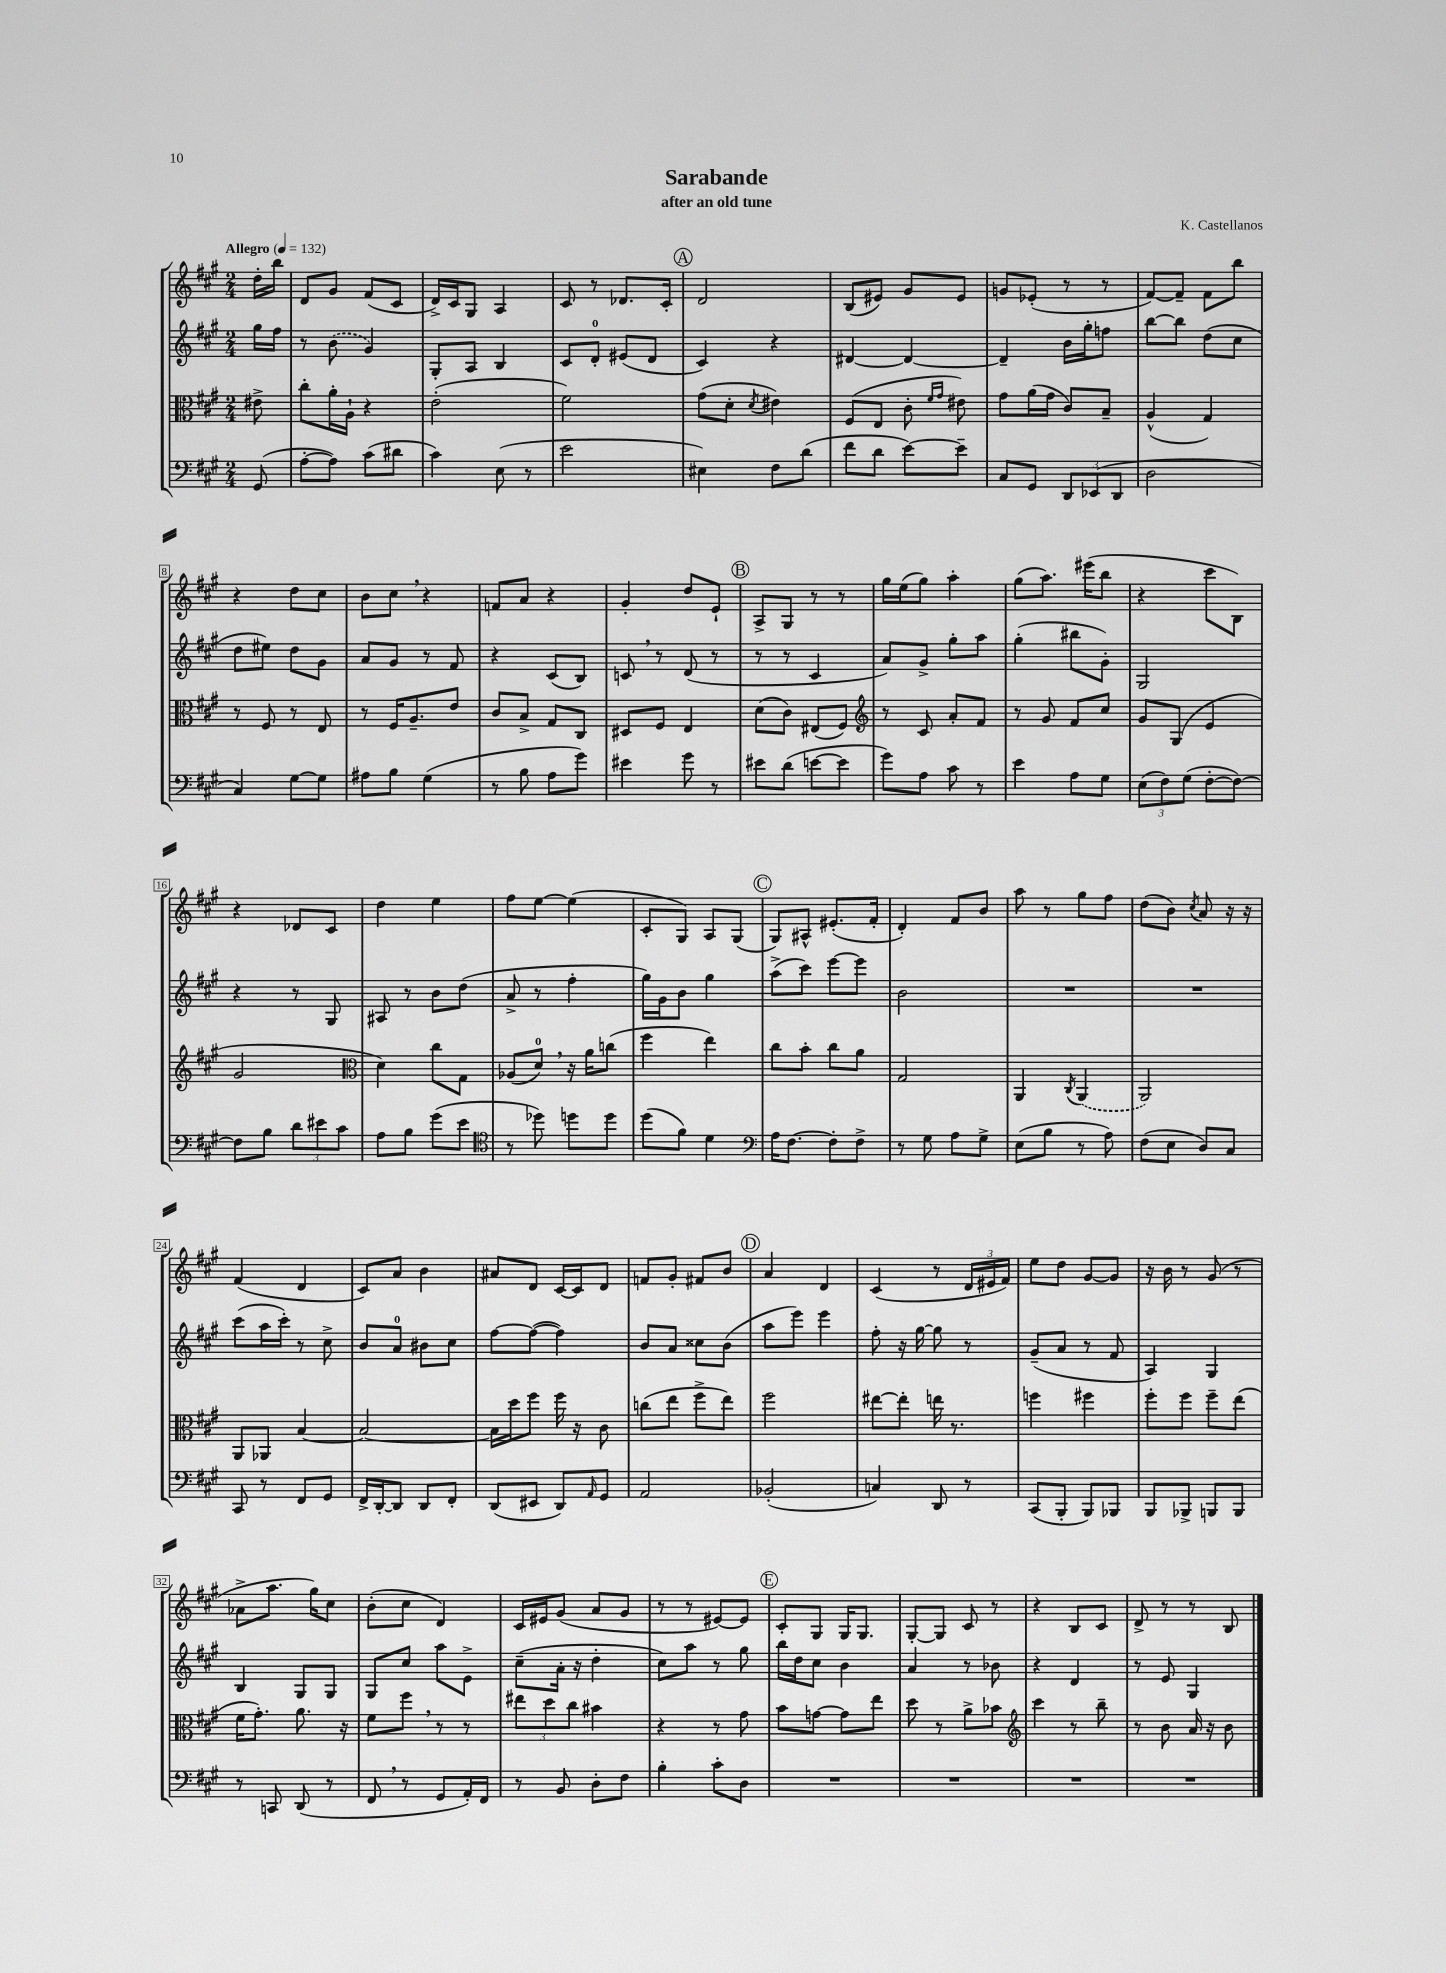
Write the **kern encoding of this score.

**kern	**kern	**kern	**kern
*part4	*part3	*part2	*part1
*staff4	*staff3	*staff2	*staff1
*clefF4	*clefC3	*clefG2	*clefG2
*k[f#c#g#]	*k[f#c#g#]	*k[f#c#g#]	*k[f#c#g#]
*M2/4	*M2/4	*M2/4	*M2/4
*MM132	*MM132	*MM132	*MM132
=	=	=	=
!	!	!	!LO:TX:a:B:t=Allegro
(8GG#/	8e#X^\	16gg#\LL	16dd'\LL
.	.	16ff#\JJ	16bb\JJ
=1	=1	=1	=1
[8A'\L	8cc#'\L	8r	8d/L
8A\J])	16a'\L	(8b\	8g#/J
.	16A`\JJ	.	.
(8c#\L	4r	4g#/)	(8f#/L
8d#X\J	.	.	8c#/J
=2	=2	=2	=2
4c#\)	(2e'\	8G#'/L	16d^/LL)
.	.	.	16c#/J
.	.	8A/J	8G#/J
(8E\	.	4B/	4A/
8r	.	.	.
=3	=3	=3	=3
2e\	2f#\)	8c#/L	8c#/
.	.	8d'/J	8r
.	.	(8e#X/L	8.d-X/L
.	.	8d/J	.
.	.	.	16c#'/Jk
!!LO:REH:place=s1:t=A
=4	=4	=4	=4
4E#X\)	(8g#\L	4c#/)	2d/
.	8d'\J	.	.
.	8qd/	.	.
8F#\L	4e#X\)	4r	.
(8d\J	.	.	.
=5	=5	=5	=5
8f#\L	(8F#/L	[4d#X/	(8B/L
8d\J	8E/J	.	8e#X/J)
[8e\L)	8c#'\	4d#/_	8g#/L
.	16qqf#/LL	.	.
.	16qqg#/JJ	.	.
8e~\J]	8e#X\)	.	8e#/J
=6	=6	=6	=6
8C#/L	8g#\L	4d#~/]	8gn/L
8GG#/J	(16a\L	.	(8e-X'/J
.	16g#\JJ	.	.
12DD/L	8c#/L)	16b\LL	8r
.	.	16gg#'\J	.
(12EE-X/	.	.	.
.	8B~/J	8ffn\J	8r
12DD/J	.	.	.
=7	=7	=7	=7
2D\	(4A^^/	[8bb\L	[8f#/L)
.	.	8bb\J]	8f#~/J]
.	4G#/)	(8dd\L	8f#\L
.	.	8cc#\J	8bb\J
!!LO:LB:g=z
=8	=8	=8	=8
4C#/)	8r	8dd\L	4r
.	8F#/	8ee#X\J)	.
[8G#\L	8r	8dd\L	8dd\L
8G#\J]	8E/	8g#\J	8cc#\J
=9	=9	=9	=9
8A#X\L	8r	8a/L	8b\L
8B\J	16F#/KL	8g#/J	8cc#,\J
.	8.A~/	.	.
(4G#\	.	8r	4r
.	8e/J	8f#/	.
=10	=10	=10	=10
8r	8c#/L	4r	8fn/L
8B\	8B^/J	.	8a/J
8A\L	8G#/L	(8c#/L	4r
8g#\J)	8C#/J	8B/J)	.
=11	=11	=11	=11
4e#X\	8D#X/L	8cn,/	4g#'/
.	8F#/J	8r	.
8g#\	4E/	(8d/	8dd/L
8r	.	8r	8e`/J
!!LO:REH:place=s1:t=B
=12	=12	=12	=12
8e#X\L	(8d\L	8r	8A^/L
(8d\J	8c#\J)	8r	8G#/J
[8en\L	(8E#X/L	4c#/	8r
8e\J]	8F#/J)	.	8r
=13	=13	=13	=13
*	*clefG2	*	*
8g#\L)	8r	8a/L)	16gg#\LL
.	.	.	(16ee\J
8A\J	8c#/	8g#^/J	8gg#\J)
8c#\	8a'/L	8gg#'\L	4aa'\
8r	8f#/J	8aa\J	.
=14	=14	=14	=14
4e\	8r	(4gg#'\	(8gg#\L
.	8g#/	.	8.aa\J)
8A\L	8f#/L	8bb#X\L	.
.	.	.	(16eee#X\KL
8G#\J	8cc#/J	8g#'\J)	8bb\J
=15	=15	=15	=15
(12E\L	8g#/L	2G#/	4r
12F#\)	.	.	.
.	(8G#/J	.	.
(12G#\J	.	.	.
[8F#'\L	4e/	.	8ccc#\L
8F#\J_)	.	.	8B\J)
!!LO:LB:g=z
=16	=16	=16	=16
8F#\L]	2g#/	4r	4r
8B\J	.	.	.
12d\L	.	8r	8d-X/L
12e#X\	.	.	.
.	.	8G#/	8c#/J
12c#\J	.	.	.
=17	=17	=17	=17
*	*clefC3	*	*
8A\L	4d\)	8A#X/	4dd\
8B\J	.	8r	.
(8g#\L	8cc#\L	8b\L	4ee\
8e\J	8G#\J	(8dd\J	.
=18	=18	=18	=18
*clefC4	*	*	*
8r	(8A-X/L	8a^/	8ff#\L
8dd-X\)	8d,/J)	8r	[8ee\J
8ddn\L	16r	4ff#'\	(4ee\]
.	16a\KL	.	.
8dd\J	(8ccn\J	.	.
=19	=19	=19	=19
(8dd\L	4ff#\	16gg#\LL)	8c#'/L
.	.	16g#\J	.
8f#\J)	.	8b\J	8G#/J)
4d\	4ee\)	4gg#\	8A/L
.	.	.	(8G#/J
!!LO:REH:place=s1:t=C
=20	=20	=20	=20
*clefF4	*	*	*
16A\KL	8cc#\L	(8aa^\L	8G#/L)
[8.F#\J	.	.	.
.	8b'\J	8ccc#\J)	8A#X^^/J
8F#'\L]	8cc#\L	[8eee\L	(8.e#X'/L
8F#^\J	8a\J	8eee\J]	.
.	.	.	16f#'/Jk
=21	=21	=21	=21
8r	2G#/	2b\	4d'/)
8G#\	.	.	.
8A\L	.	.	8f#/L
8G#^\J	.	.	8b/J
=22	=22	=22	=22
(8E\L	4AA/	2r	8aa\
8B\J	.	.	8r
.	8qC#/	.	.
8r	(4AA/	.	8gg#\L
8A\)	.	.	8ff#\J
=23	=23	=23	=23
(8F#\L	2AA/)	2r	(8dd\L
8E\J	.	.	8b\J)
.	.	.	8qcc#/
8D/L)	.	.	8a/
8C#/J	.	.	16r
.	.	.	16r
!!LO:LB:g=z
=24	=24	=24	=24
8CC#/	8AA/L	(8ccc#\L	(4f#/
8r	8AA-X/J	16aa\L	.
.	.	16ccc#'\JJ)	.
8FF#/L	[4B/	8r	4d/
8GG#/J	.	8cc#^\	.
=25	=25	=25	=25
16FF#^/LL	2B/_	8b/L	8c#/L)
[16DD'/J	.	.	.
8DD/J]	.	8a/J	8a/J
8DD/L	.	8b#X\L	4b\
8FF#'/J	.	8cc#\J	.
=26	=26	=26	=26
(8DD/L	16B\LL]	[8ff#\L	8a#X/L
.	16dd\J	.	.
8EE#X/J	8ff#\J	(8ff#\J_	8d/J
8DD/L)	16ff#\	4ff#\])	[16c#/LL
.	16r	.	16c#/J]
16qqAA/	.	.	.
8GG#/J	8c#\	.	8d/J
=27	=27	=27	=27
2AA/	(8ccn\L	8b/L	8fn/L
.	8ee\J	8a/J	8g#'/J
.	8ff#^\L	8cc##X\L	8f#X/L
.	8ee\J)	(8b\J	8b/J
!!LO:REH:place=s1:t=D
=28	=28	=28	=28
(2BB-X'/	2ff#\	8aa\L	4a/
.	.	8eee\J)	.
.	.	4eee\	4d/
=29	=29	=29	=29
4Cn/)	[8ee#X\L	8ff#'\	(4c#/
.	8ee#'\J]	16r	.
.	.	[16gg#\	.
8DD/	16een\	8gg#\]	8r
.	8.r	.	.
8r	.	8r	24d/LL
.	.	.	24e#X/
.	.	.	24f#/JJ)
=30	=30	=30	=30
(8CC#/L	4ffn\	(8g#~/L	8ee\L
8BBB'/J	.	8a/J	8dd\J
8BBB/L)	4ff#X\	8r	[8g#/L
8BBB-X/J	.	8f#/	8g#/J]
=31	=31	=31	=31
8BBB/L	8ff#'\L	4A/)	16r
.	.	.	16b\
8BBB-X^/J	8ff#\J	.	8r
8BBBn/L	8ff#~\L	4G#/	(8g#/
8BBB/J	(8ee\J	.	8r
!!LO:LB:g=z
=32	=32	=32	=32
8r	16f#\KL	4B/	8a-X^\L
.	8.g#'\J)	.	.
8CCn/	.	.	8.aa\J
(8DD/	8.a\	8G#/L	.
.	.	.	16gg#\KL)
8r	.	8G#/J	8cc#\J
.	16r	.	.
=33	=33	=33	=33
8FF#,/	8f#\L	8G#/L	(8b'\L
8r	8ff#,\J	8cc#/J	8cc#\J
8GG#/L	8r	8aa\L	4d/)
16AA'/L)	8r	8e^\J	.
16FF#/JJ	.	.	.
=34	=34	=34	=34
8r	12ee#X\L	(8cc#~\L	16c#/LL
.	.	.	16e#X/J
.	12dd\	.	.
8BB/	.	16a'\Jk	(8g#/J
.	12cc#\J	.	.
.	.	16r	.
8D'\L	4b#X\	4dd'\	8a/L
8F#\J	.	.	8g#/J
=35	=35	=35	=35
4B'\	4r	8cc#\L)	8r
.	.	8aa\J	8r
8c#'\L	8r	8r	[8e#X/L)
8D\J	8g#\	8gg#\	8e#/J]
!!LO:REH:place=s1:t=E
=36	=36	=36	=36
2r	8b\L	16bb\LL	8c#'/L
.	.	16dd\J	.
.	[8gn\J	8cc#\J	8G#/J
.	8g\L]	4b\	16G#/KL
.	.	.	8.G#/J
.	8ee\J	.	.
=37	=37	=37	=37
2r	8dd\	4a/	[8G#'/L
.	8r	.	8G#/J]
.	8a^\L	8r	8c#/
.	8b-X\J	8b-X\	8r
=38	=38	=38	=38
*	*clefG2	*	*
2r	4ccc#\	4r	4r
.	8r	4d/	8B/L
.	8bb~\	.	8c#/J
=39	=39	=39	=39
2r	8r	8r	8d^/
.	8b\	8e/	8r
.	16a/	4G#/	8r
.	16r	.	.
.	8b\	.	8B/
==	==	==	==
*-	*-	*-	*-
